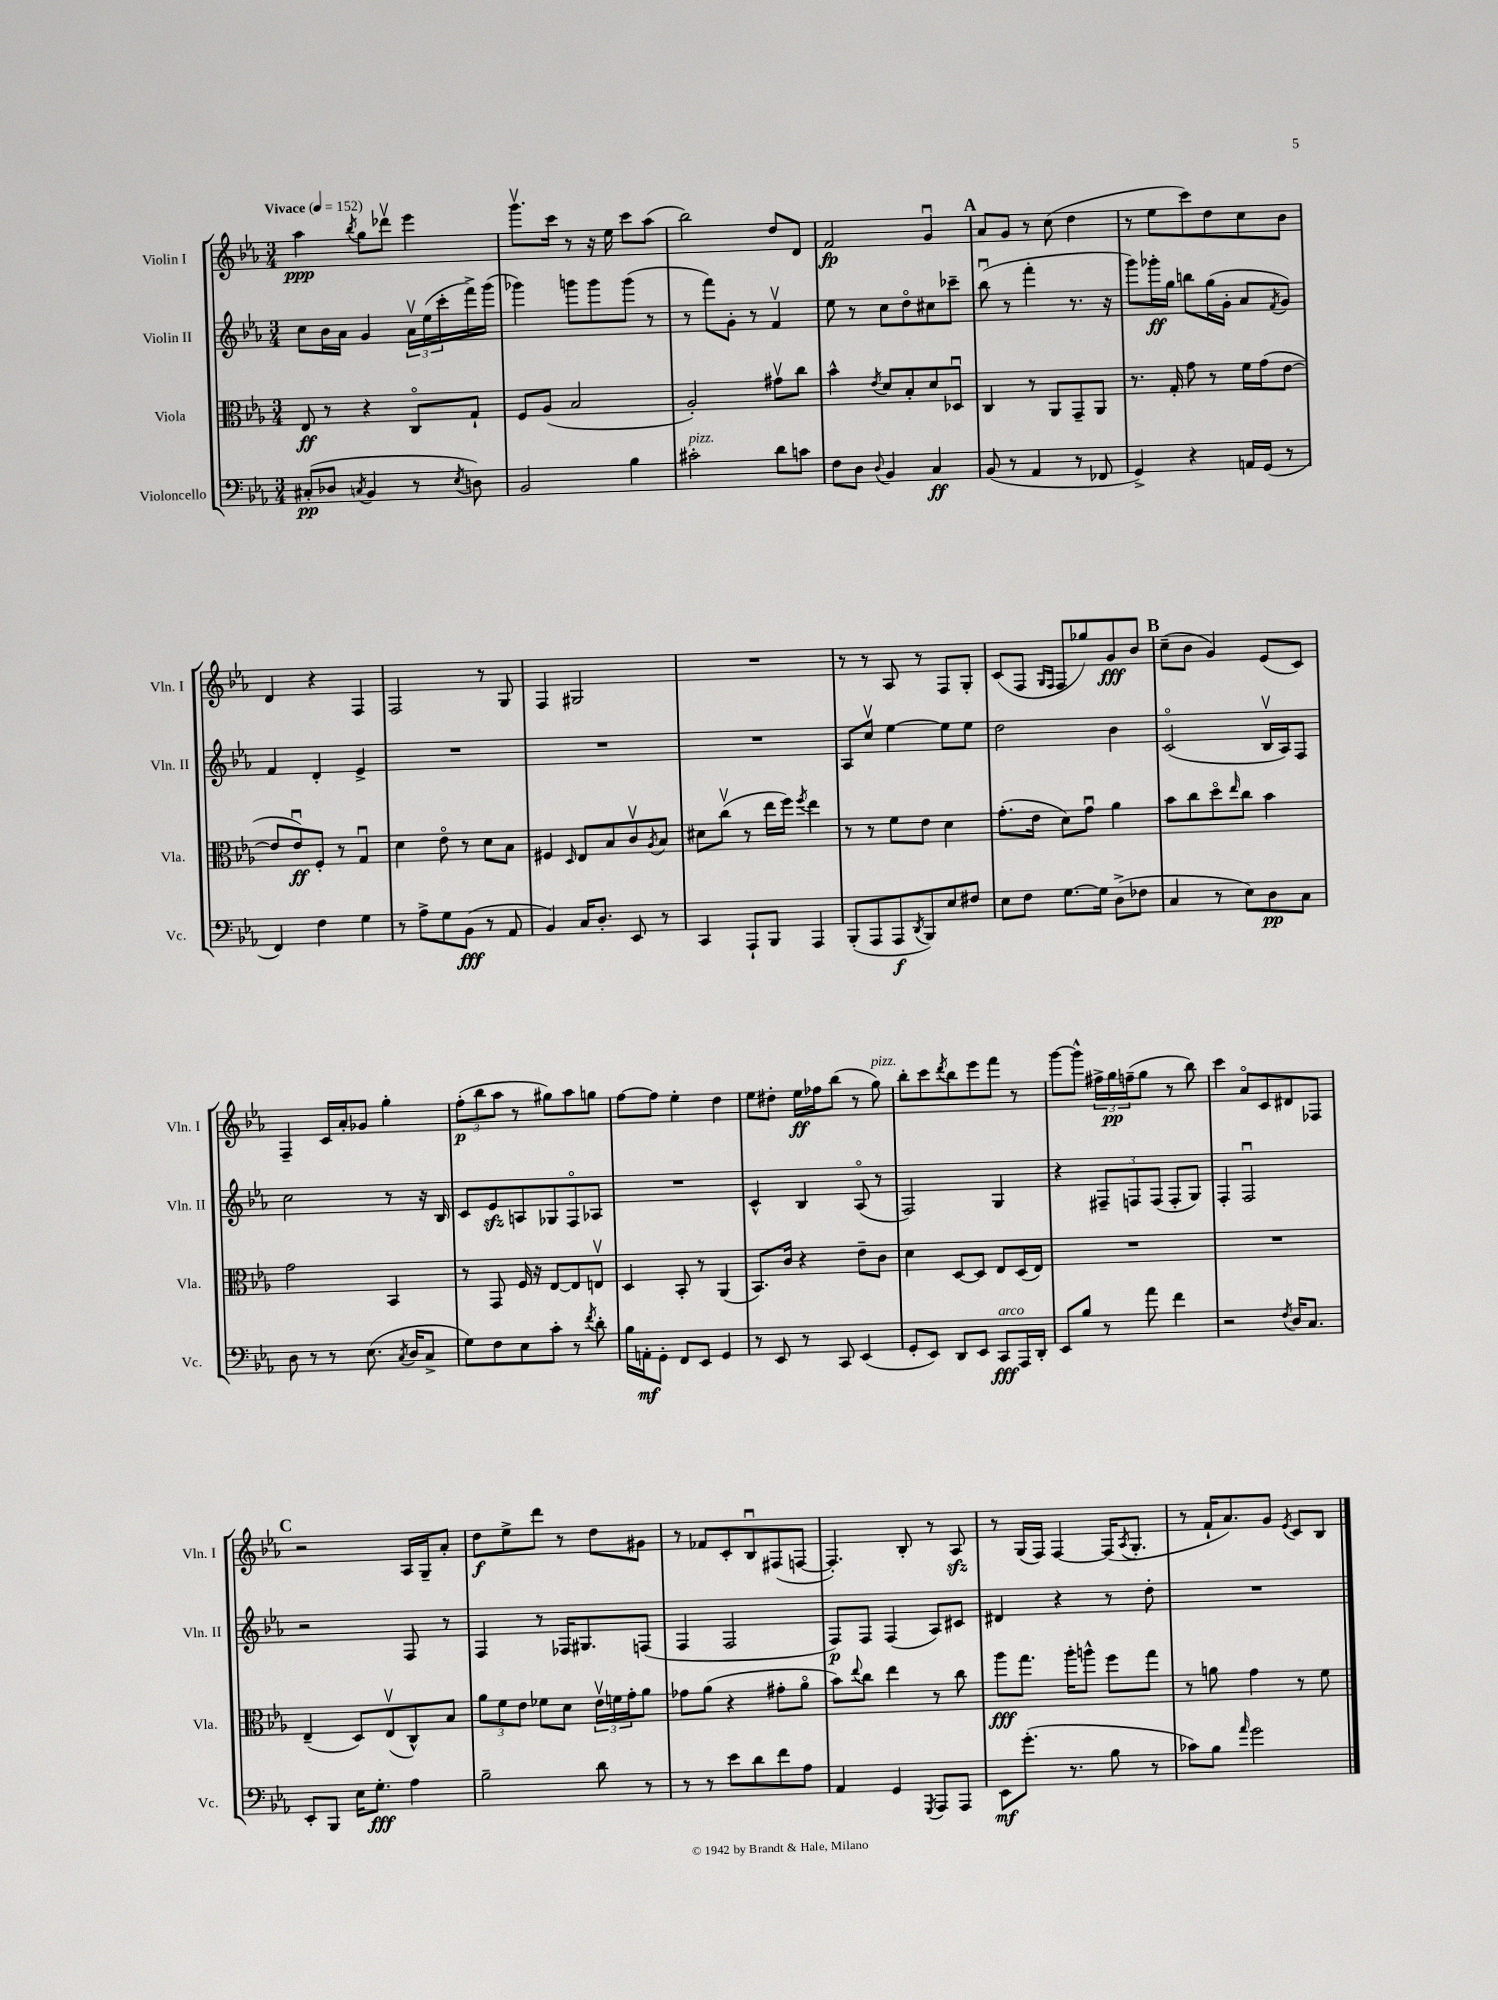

**kern	**kern	**kern	**kern
*staff4	*staff3	*staff2	*staff1
*clefF4	*clefC3	*clefG2	*clefG2
*k[b-e-a-]	*k[b-e-a-]	*k[b-e-a-]	*k[b-e-a-]
*M3/4	*M3/4	*M3/4	*M3/4
*MM152	*MM152	*MM152	*MM152
(8C#'/L	8E-/	8cc\L	4aa-\
8D-/J	8r	16b-\L	.
.	.	16a-\JJ	.
8qC/	.	.	8qbb-/
4BB-/	4r	4g/	8gg\L
.	.	.	8ddd-v\J
8r	8Co/L	24a-v\LL	4eee-\
.	.	(24ee-\	.
.	.	24ccc'\	.
8qE-/	.	.	.
8D\)	8G`/J	16fff^\)	.
.	.	(16ggg\JJ	.
=	=	=	=
2BB-/	8F/L	4ggg-\)	8.gggv\L
.	(8A-/J	.	.
.	.	.	16ccc\Jk
.	2B-/	8ggg\L	8r
.	.	8ggg\	16r
.	.	.	16ee-\
4B-\	.	(8ggg\J	8ccc\L
.	.	8r	(8aa-\J
=	=	=	=
2c#'\	2A-'/)	8r	2bb-\)
.	.	8fff\L)	.
.	.	8g'\J	.
.	.	8r	.
8d\L	8g#v\L	4fv/	8dd/L
8c\J	8cc\J	.	8d/J
=	=	=	=
8F\L	4b-^^\	8ee-\	2f/
8D\J	.	8r	.
8qqD/	8qe-/	.	.
4BB-/	8d/L	8cc\L	.
.	8B-'/	8ddo\	.
4C/	8d/	8cc#\	4gu/
.	8D-u/J	8ccc-~\J	.
=	=	=	=
(8BB-/	4C/	(8bb-u\	8a-/L
8r	.	8r	8g/J
4AA-/	8r	4fff'\	8r
.	8AA-/L	.	(8cc\
8r	8GG~/	8.r	4dd\
8FF-/	8AA-/J	.	.
.	.	16r	.
=	=	=	=
4GG^/)	8.r	8ggg\L)	8r
.	.	16ggg-'\L	8ee-\L
.	16G'/	16gg\JJ	.
4r	8g\	8bb\L	8ccc\)
.	8r	(16gg\L	8dd\
.	.	16g'\JJ	.
16AA/LL	16f\LL	8a-/L	8cc\
(16GG/JJ	(16g\J	.	.
.	.	8qf/	.
8r	[8e-\J	8g/J)	8b-\J
=	=	=	=
4FF/)	8e-/]L	4f/	4d/
.	8e-u/)	.	.
4F\	8F'/J	4d'/	4r
.	8r	.	.
4G\	4Gu/	4e-^/	4F/
=	=	=	=
8r	4d\	2.r	2F/
8A-^\L	.	.	.
8G\	8e-o\	.	.
(8BB-\J	8r	.	.
8r	8d\L	.	8r
8AA-/	8B-\J	.	8G/
=	=	=	=
4BB-/)	4F#/	2.r	4F/
.	16qqD/	.	.
16C/LK	8E-/L	.	2G#/
8.D'/J	.	.	.
.	8B-/	.	.
8EE-/	8cv/	.	.
.	8qA-/	.	.
8r	8B-/J	.	.
=	=	=	=
4CC/	8d#\L	2.r	2.r
.	(8ccv\J	.	.
8AAA-`/L	8r	.	.
8BBB-/J	16ee-\LL	.	.
.	16ff\JJ)	.	.
.	8qff/	.	.
4AAA-/	4ee-\	.	.
=	=	=	=
(8BBB-'/L	8r	8A-/L	8r
8AAA-/	8r	8ccv/J	8r
8AAA-/	8f\L	[4ee-\	8A-/
8qDD/	.	.	.
8BBB-/)	8e-\J	.	8r
8E-/	4d\	8ee-\]L	8F/L
8F#/J	.	8ee-\J	8G'/J
=	=	=	=
8E-\L	(8.g'\L	2dd\	(8c/L
8F\J	.	.	8F/J
.	16e-\Jk	.	.
.	.	.	16qqG/LL
.	.	.	16qqF/JJ
[8.G\L	8d\L)	.	8F/L
.	8gu\J	.	8gg-/)
16G\]Jk	.	.	.
(8D^\L	4a-\	4b-\	8g/
8F-\J	.	.	8b-/J
=	=	=	=
4C/	8b-\L	(2co/	(8cc~\L
.	8cc\	.	8b-\J
8r	8ddo\	.	4g/)
.	16qqee-/	.	.
8E-\L)	8cc\J	.	.
8D\	4b-\	16B-v/LL	(8e-/L
.	.	16A-/J)	.
8C\J	.	8F/J	8c/J)
=	=	=	=
8D\	2g\	2cc\	4F~/
8r	.	.	.
8r	.	.	16c/LL
.	.	.	16a-'/J
(8.E-\	.	.	8g-/J
.	4BB-/	8r	4gg'\
8qC/	.	.	.
16D/LK	.	.	.
8C^/J	.	16r	.
.	.	16B-/	.
=	=	=	=
8G\L)	8r	8c/L	(12ff'\L
.	.	.	12bb-\
8F\	8GG/	8e-/	.
.	.	.	12aa-\J
8E-\	16F/	8A/	8r
.	16r	.	.
8c'\J	[8E-/L	8G-/	8gg#\L)
8r	8E-/]	8Fo/	8aa-\
8qf/	.	.	.
8d'\	8Ev/J	8A-/J	8gg\J
=	=	=	=
16B-\LL	4D/	2.r	[8ff\L
16AA'\J	.	.	.
8GG'\J	.	.	8ff\]J
8FF/L	8BB-'/	.	4ee-'\
8EE-/J	8r	.	.
4GG/	(4AA-/	.	4dd\
=	=	=	=
8r	8.BB-/L)	4c^^/	8ee-\L
8EE-/	.	.	8dd#'\J
.	16c/Jk	.	.
8r	4r	4B-/	16ee-\LL
.	.	.	16ff-\J
8CC/	.	.	(8bb-\J
(4EE-/	8e-~\L	(8A-o/	8r
.	8c\J	8r	8gg\)
=	=	=	=
8GG'/L	4d\	2F/)	8bb-'\L
8EE-/J)	.	.	8ccc\
.	.	.	8qddd/
8DD/L	[8D/L	.	8bb-\
8EE-/J	8D/]J	.	8eee-\
8CC/L	8E-/L	4G/	8fff\J
16AAA-/L	(16D/L	.	8r
16DD'/JJ	16E-/JJ)	.	.
=	=	=	=
8EE-/L	2.r	4r	[8ggg\L
8B-/J	.	.	8ggg^^\]J
8r	.	12F#~/L	24ff#^\LL
.	.	.	24gg\
.	.	12F/	(24ff~\J
8a-\	.	.	8gg\J
.	.	(12F/J	.
4f\	.	8F'/L	8r
.	.	8G/J)	8bb-\)
=	=	=	=
2r	2.r	4F'/	4ccc\
.	.	2Fu/	8a-o/L
.	.	.	8c/
8qF/	.	.	.
16D/LK	.	.	8d#/
8.C/J	.	.	.
.	.	.	8F-/J
=	=	=	=
8EE-'/L	(4E-~/	2r	2r
8BBB-/J	.	.	.
16E-\LK	8D/L)	.	.
8.G'\J	.	.	.
.	(8E-v/	.	.
4A-\	8C^^/)	8F/	16A-/LL
.	.	.	16G~/J
.	8B-/J	8r	8a-'/J
=	=	=	=
2B-~\	12a-\L	4F/	8dd\L
.	12f\	.	.
.	.	.	8ee-^\
.	12e-\J	.	.
.	8f-\L	8r	8ddd\J
.	8d\J	16F-/LK	8r
.	.	8.G#/	.
8d\	24e-v\LL	.	8dd\L
.	24f\	.	.
.	24g'\J	.	.
8r	8a-\J	(8F/J	8g#\J
=	=	=	=
8r	8g-\L	4F/	8r
8r	(8a-\J	.	8f-/L
8e-\L	4r	2F/	8c'/
8d\	.	.	8B-u/
8f\	8g#'\L	.	(8F#/
8A-\J	8a-o\J	.	[8F/J
=	=	=	=
4AA-/	8b-\L)	8F/L)	4.F'/])
.	8qqee-/	.	.
.	8cc\J	8F/J	.
4GG/	4ee-\	(4F/	.
.	.	.	8B-'/
8qGGG/	.	.	.
8AAA-/L	8r	8A-/L)	8r
8AAA-/J	8cc\	8c#/J	8A-/
=	=	=	=
8EE-\L	8aa-\L	4d#/	8r
(8.g'\J	8.gg\J	.	(16G/LL
.	.	.	16F/JJ)
.	.	4r	[4F/
8.r	16aa-'\LK	.	.
.	8aa^^\J	.	.
8B-\	8ff\L	8r	(16F/]LK
.	.	.	8qA-/
.	.	.	8.G'/J
8r	8gg\J	8dd'\	.
=	=	=	=
8c-\L)	8r	2.r	8r
8B-\J	8a\	.	16f`/LK
.	.	.	8.a-/)
16qqa-/	.	.	.
2g\	4g\	.	.
.	.	.	8g/J
.	.	.	8qe-/
.	8r	.	8c/L
.	8f\	.	8B-/J
==	==	==	==
*-	*-	*-	*-
